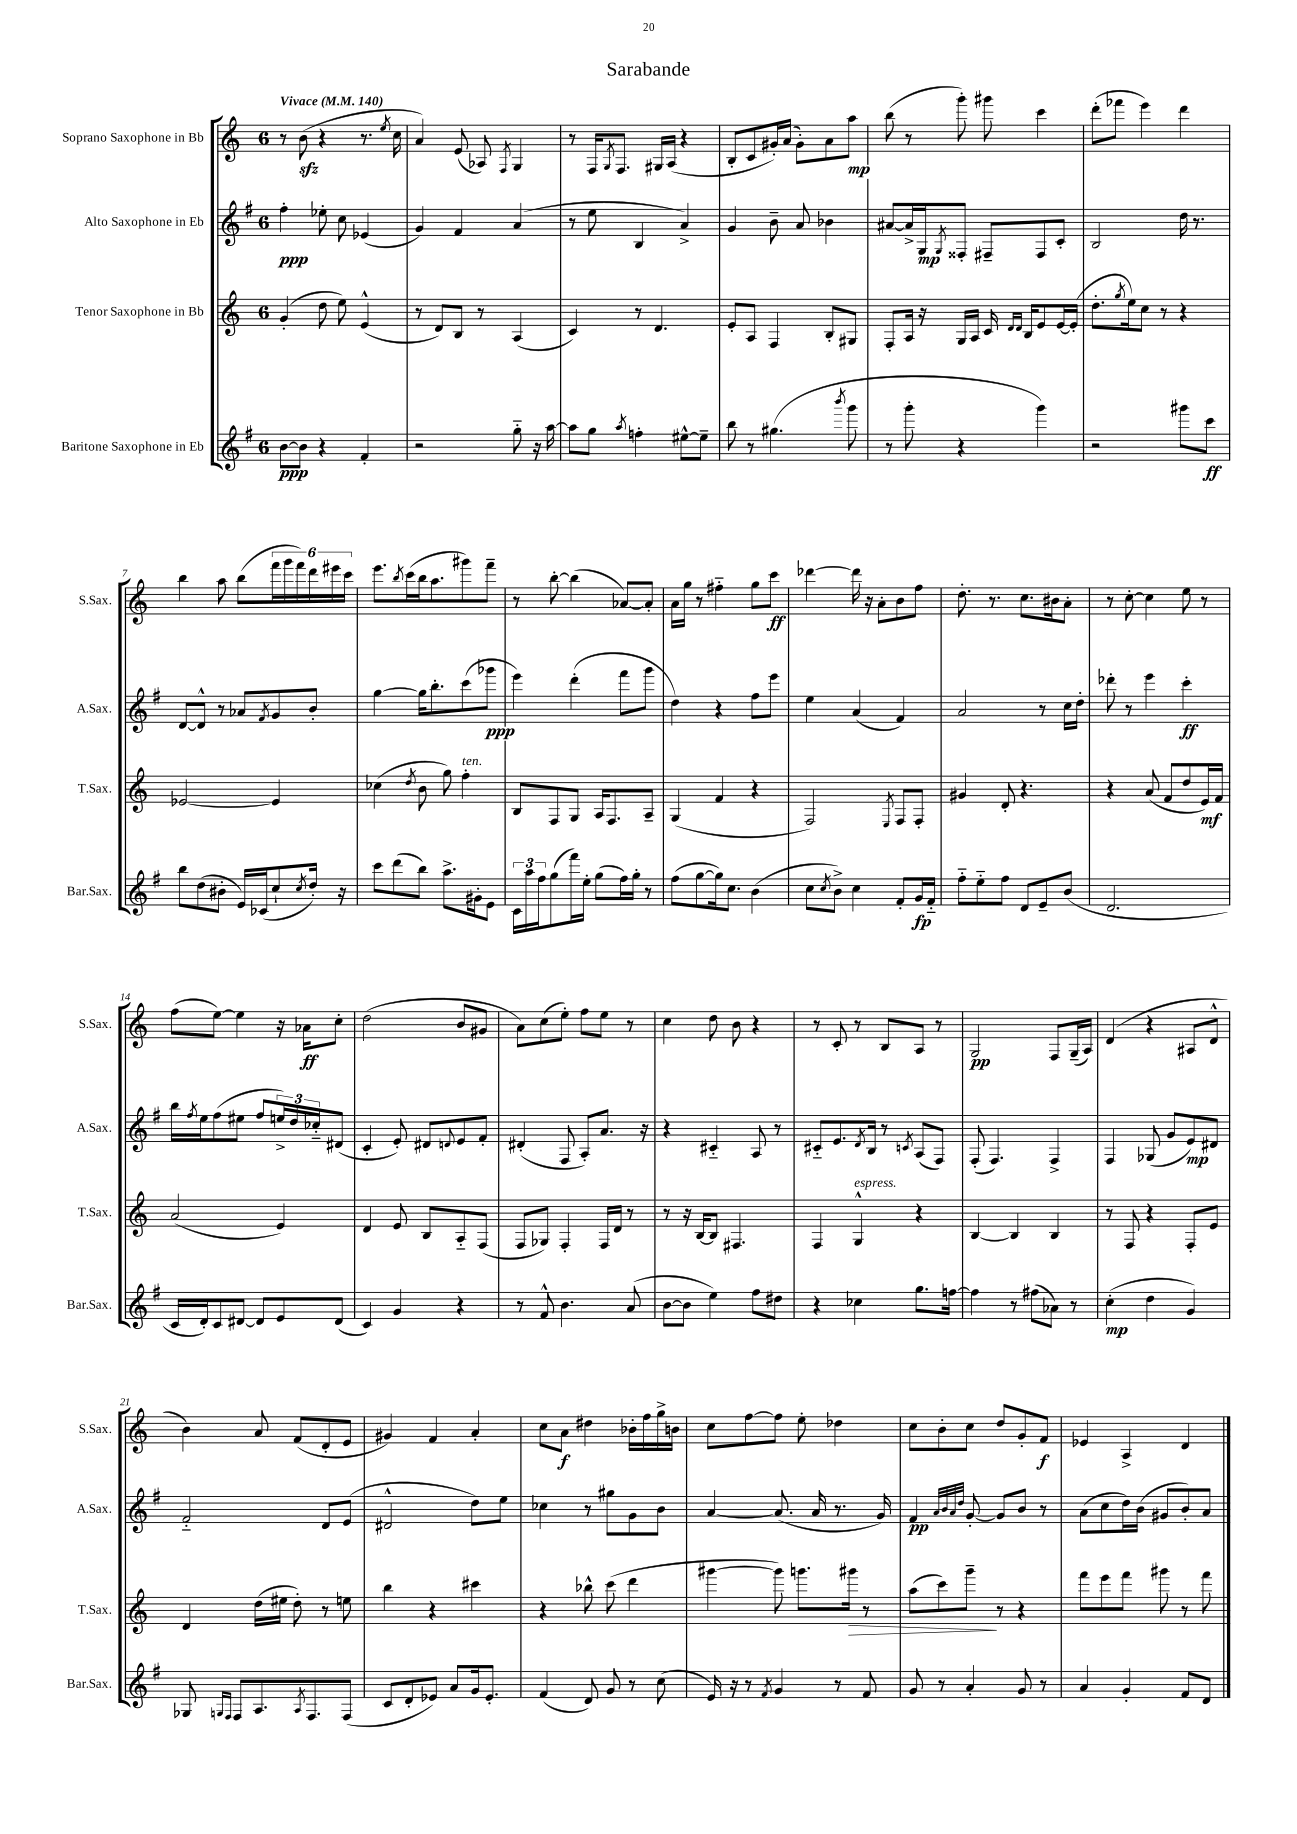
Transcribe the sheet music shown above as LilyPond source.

\header { title = "Sarabande" }
<<
\new StaffGroup <<
\new Staff = "s0" \with { instrumentName = "Soprano Saxophone in Bb" shortInstrumentName = "S.Sax." } {
    \clef treble \key c \major \once \override Staff.TimeSignature.style = #'single-digit \time 6/8 \tempo "Vivace" 4 = 140
    r8 b'8\sfz( r4 r8. \acciaccatura { e''8 } c''16 |
    a'4) e'8( aes8) \acciaccatura { f8 } g4 |
    r8 f16 \acciaccatura { g8 } f8. gis16 a16( r4 |
    b8-. c'8 gis'16-.) a'16( gis'8-.) a'8 a''8\mp |
    b''8( r8 g'''8-.) gis'''8 c'''4 |
    d'''8-.( fes'''8 e'''4) d'''4 |
    b''4 a''8 b''8( \tuplet 6/4 { f'''16 g'''16 f'''16) d'''16 eis'''16 c'''16 } |
    e'''8. \acciaccatura { b''8 } c'''16( b''16 a''8. gis'''8) f'''8-- |
    r8 b''8~-. b''4( aes'8~) aes'8-. |
    a'16 g''16 r8 fis''4-_ g''8 c'''8\ff |
    des'''4~ des'''16 r16 a'8-. b'8 f''8 |
    d''8.-. r8. c''8. bis'16 a'8-. |
    r8 c''8~-. c''4 e''8 r8 |
    f''8( e''8~) e''4 r16 aes'16\ff c''8-. |
    d''2( b'8 gis'8 |
    a'8) c''8( e''8-.) f''8 e''8 r8 |
    c''4 d''8 b'8 r4 |
    r8 c'8-. r8 b8 a8 r8 |
    g2\pp f8 g16--( a16) |
    d'4( r4 ais8 d'8-^ |
    b'4) a'8 f'8( d'8-. e'8 |
    gis'4) f'4 a'4-. |
    c''8 a'8\f dis''4 bes'16-. f''16 g''16-> b'16 |
    c''8 f''8~ f''8 e''8-. des''4 |
    c''8 b'8-. c''8 d''8 g'8-. f'8\f |
    ees'4 a4-> d'4 \bar "|." |
}
\new Staff = "s1" \with { instrumentName = "Alto Saxophone in Eb" shortInstrumentName = "A.Sax." } {
    \clef treble \key g \major \once \override Staff.TimeSignature.style = #'single-digit \time 6/8
    fis''4-.\ppp ees''8-. c''8 ees'4( |
    g'4) fis'4 a'4( |
    r8 e''8 b4 a'4->) |
    g'4 b'8-- a'8 bes'4 |
    ais'8~ ais'16-> g16\mp \acciaccatura { g8 } fisis8-. fis8-- fis8 c'8-. |
    b2 d''16 r8. |
    d'8~ d'8-^ r8 aes'8 \acciaccatura { fis'8 } g'8 b'8-. |
    g''4~ g''16 b''8.-. c'''8( ges'''8\ppp |
    e'''4) d'''4-.( fis'''8 g'''8 |
    d''4) r4 fis''8 e'''8 |
    e''4 a'4( fis'4) |
    a'2 r8 c''16 d''16-. |
    des'''8-. r8 e'''4 c'''4-.\ff |
    b''16 \acciaccatura { fis''8 } e''16 fis''8( eis''8 fis''8 \tuplet 3/2 { e''16->) d''16 ces''16-_ } dis'8( |
    c'4-. e'8-.) dis'8 \appoggiatura { d'8 } e'8 fis'8-. |
    dis'4-.( fis8 a8-.) a'8. r16 |
    r4 cis'4-_ a8 r8 |
    cis'8-_ e'8. \acciaccatura { d'8 } b16 r8 \acciaccatura { c'8 } a8( fis8) |
    fis8-.( fis4.) fis4-> |
    fis4 ges8( g'8 e'8\mp) dis'8 |
    fis'2-_ d'8 e'8( |
    dis'2-^ d''8) e''8 |
    ces''4 r8 gis''8 g'8 b'8 |
    a'4~ a'8.( a'16 r8. g'16) |
    fis'4\pp \grace { a'32 b'32 a'32 d''32 } g'8~-. g'8 b'8 r8 |
    a'8( c''8 d''16) b'16( gis'8 b'8-.) a'8 \bar "|." |
}
\new Staff = "s2" \with { instrumentName = "Tenor Saxophone in Bb" shortInstrumentName = "T.Sax." } {
    \clef treble \key c \major \once \override Staff.TimeSignature.style = #'single-digit \time 6/8
    g'4-.( d''8 e''8) e'4-^( |
    r8 d'8) b8 r8 a4( |
    c'4) r8 d'4. |
    e'8-. a8 f4 b8-. gis8 |
    f8-. a16 r16 g16 a16 c'16 \grace { d'16 d'16 } b16 e'8 e'16~ e'16-.( |
    d''8.-. \acciaccatura { g''8 } e''16) c''8 r8 r4 |
    ees'2~ ees'4 |
    ces''4( \acciaccatura { d''8 } b'8 g''8) f''4-.^\markup { \italic "ten." } |
    b8 f8 g8 a16 f8. a8-- |
    g4( f'4 r4 |
    f2) \acciaccatura { e8 } f8 f8-. |
    gis'4 d'8-. r4. |
    r4 a'8( f'8 d''8 e'16\mf) f'16 |
    a'2( e'4) |
    d'4 e'8 b8 a8-_ f8( |
    f8 ges8) f4-. f16 d'16 r8 |
    r8 r16 b16~ b8 fis4. |
    f4 g4-^^\markup { \italic "espress." } r4 |
    b4~ b4 b4 |
    r8 f8 r4 f8-. e'8 |
    d'4 d''16( eis''16 d''8-.) r8 e''8 |
    b''4 r4 cis'''4 |
    r4 bes''8-^ c'''8( d'''4 |
    gis'''4~ gis'''8) g'''8. gis'''16\> r8 |
    a''8( c'''8) g'''8--\! r8 r4 |
    f'''8 e'''8 f'''8 gis'''8 r8 f'''8 \bar "|." |
}
\new Staff = "s3" \with { instrumentName = "Baritone Saxophone in Eb" shortInstrumentName = "Bar.Sax." } {
    \clef treble \key g \major \once \override Staff.TimeSignature.style = #'single-digit \time 6/8
    b'8~\ppp b'8 r4 fis'4-. |
    r2 g''8-_ r16 a''16~ |
    a''8 g''8 \acciaccatura { a''8 } f''4-. eis''8~-^ eis''8-- |
    b''8 r8 gis''4.( \acciaccatura { b'''8 } g'''8 |
    r8 g'''8-. r4 g'''4) |
    r2 gis'''8 c'''8\ff |
    b''8 d''8( bis'8-. e'16) ces'16( c''8-! \acciaccatura { c''8 } d''16-.) r16 |
    c'''8 d'''8( b''8) a''8.-> gis'16-. e'8 |
    \tuplet 3/2 { c'16 a''16 fis''16 } g''8( fis'''16) e''16-. g''8( fis''16) g''16-. r8 |
    fis''8( g''8~ g''16) c''8. b'4( |
    c''8 \acciaccatura { c''8 } b'8->) c''4 fis'8-. g'16\fp fis'16-_ |
    fis''8-_ e''8-_ fis''8 d'8 e'8-- b'8( |
    d'2. |
    c'16 d'16-.) c'8 dis'8~ dis'8 e'8 dis'8( |
    c'4) g'4 r4 |
    r8 fis'8-^ b'4. a'8( |
    b'8~ b'8 e''4) fis''8 dis''8 |
    r4 ces''4 g''8. f''16~ |
    f''4 r8 fis''8( aes'8) r8 |
    c''4-.\mp( d''4 g'4) |
    ges8 \grace { g16 fis16 } fis8 a8. \acciaccatura { a8 } fis8. fis8( |
    c'8 d'8-. ees'8) a'8 g'16 ees'8.-. |
    fis'4( d'8) g'8 r8 c''8( |
    e'16) r16 r8 \acciaccatura { fis'8 } g'4 r8 fis'8 |
    g'8 r8 a'4-. g'8 r8 |
    a'4 g'4-. fis'8 d'8 \bar "|." |
}
>>
>>
